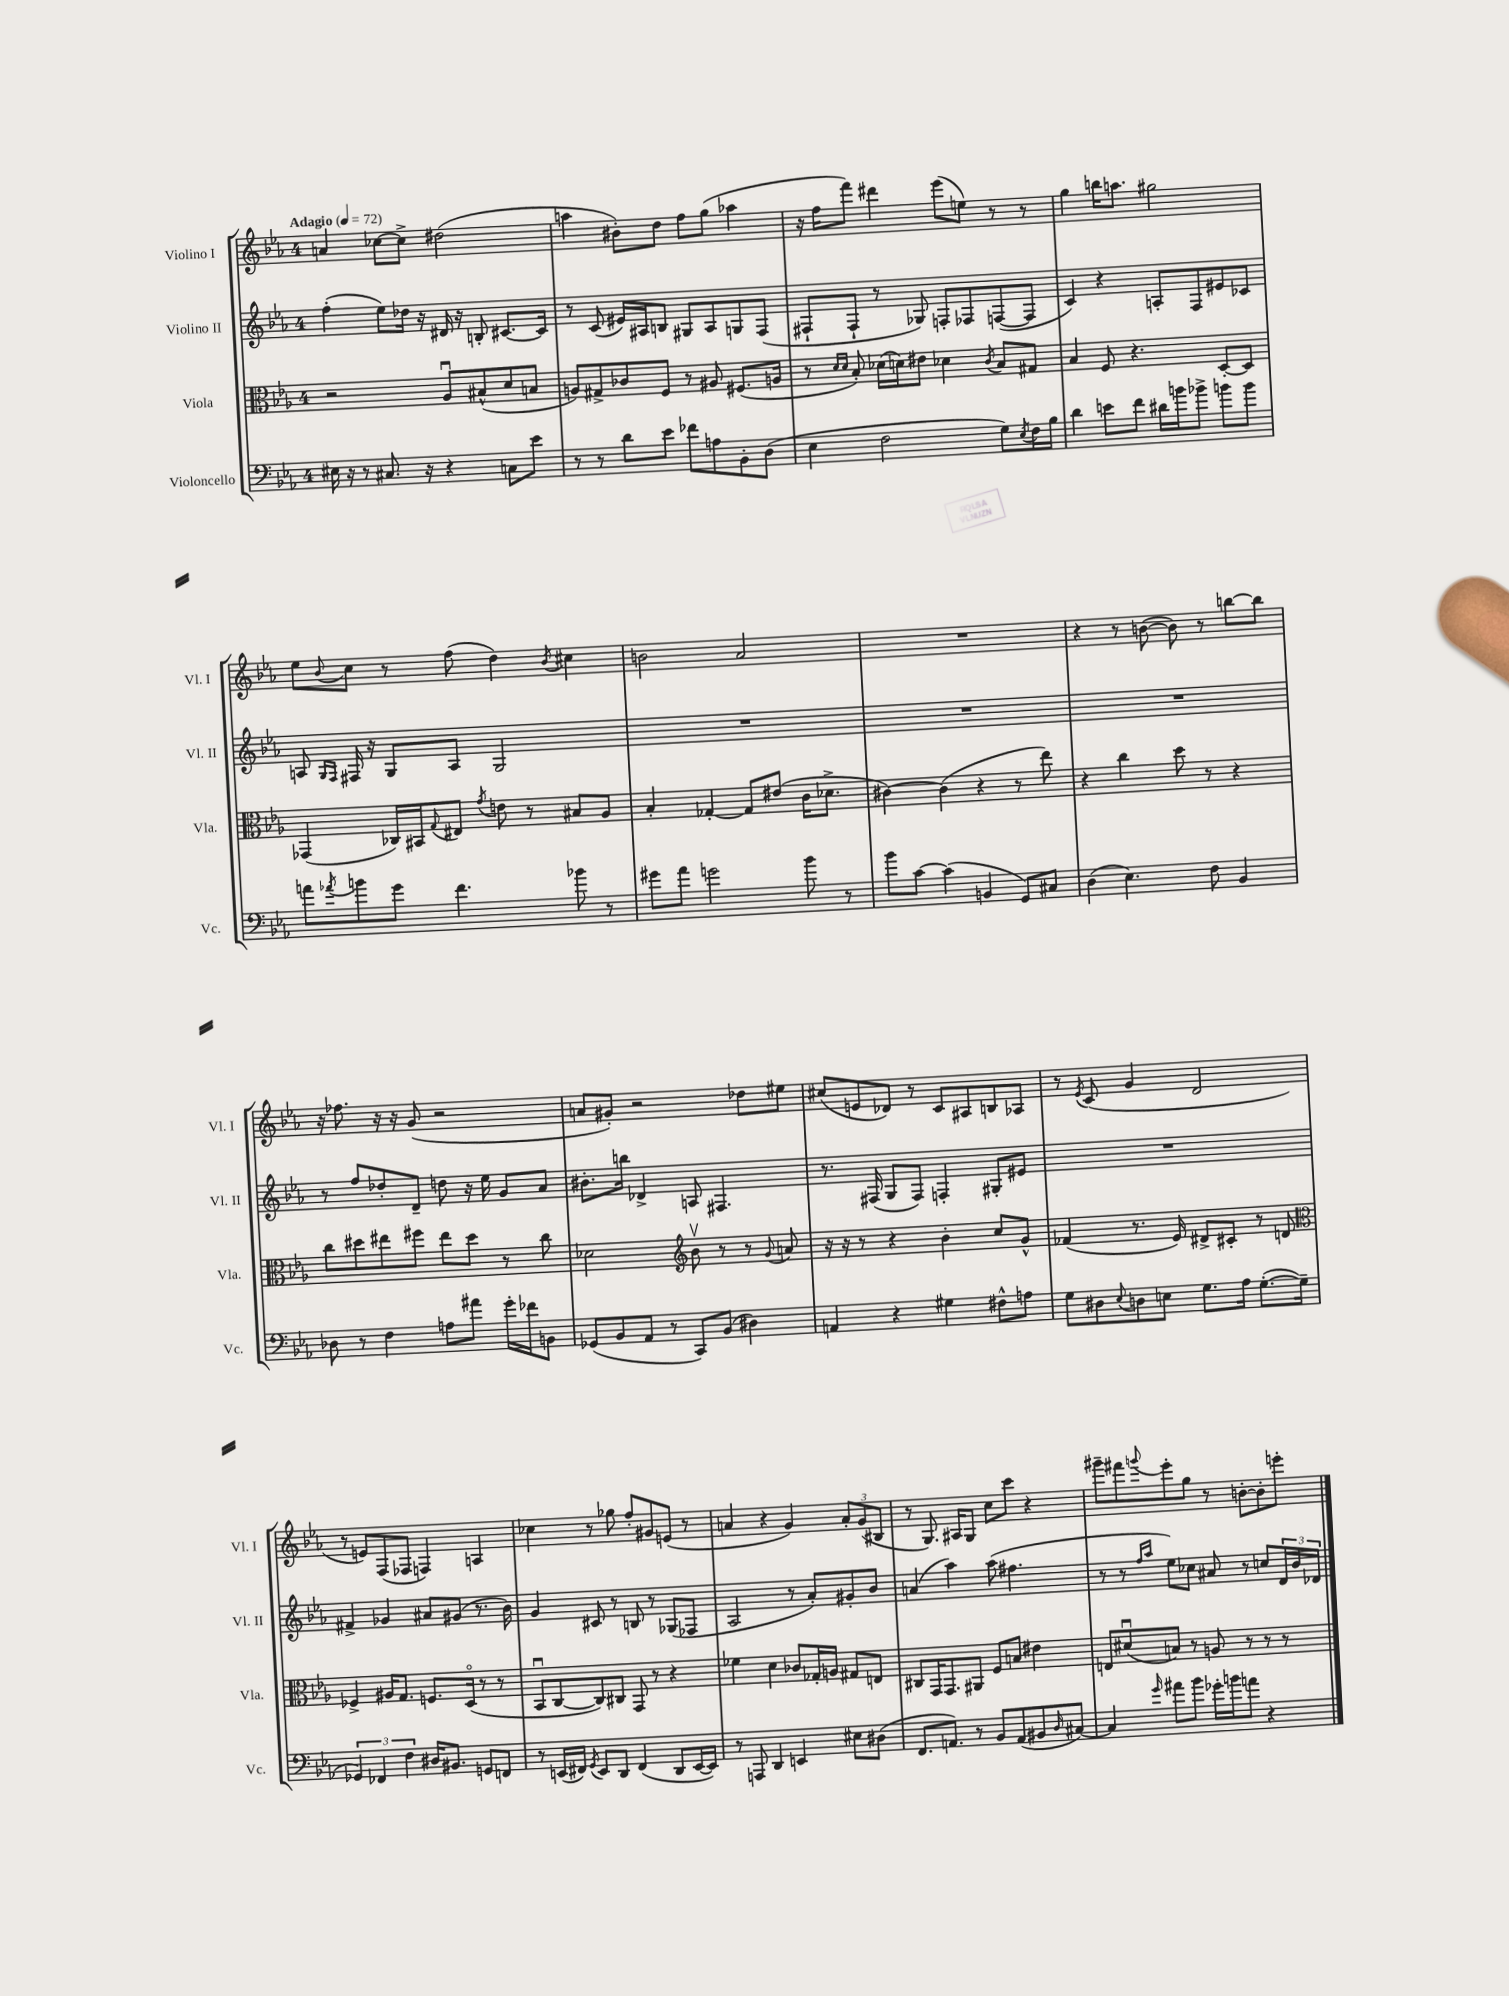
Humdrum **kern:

**kern	**kern	**kern	**kern
*part4	*part3	*part2	*part1
*staff4	*staff3	*staff2	*staff1
*I"Violoncello	*I"Viola	*I"Violino II	*I"Violino I
*I'Vc.	*I'Vla.	*I'Vl. II	*I'Vl. I
*clefF4	*clefC3	*clefG2	*clefG2
*k[b-e-a-]	*k[b-e-a-]	*k[b-e-a-]	*k[b-e-a-]
*M4/4	*M4/4	*M4/4	*M4/4
*MM72	*MM72	*MM72	*MM72
=1	=1	=1	=1
!	!	!	!LO:TX:a:B:t=Adagio
16E#X\	2r	(4ff'\	4an/
16r	.	.	.
8r	.	.	.
8.C#X/	.	8ee-\L)	[8cc-X\L
.	.	16dd-X\Jk	8cc-^\J]
16r	.	16r	.
4r	8A-u/L	16d#X/	(2dd#X\
.	.	16r	.
.	(8B#X^^/	8Bn'/	.
8Cn\L	8d/	[8.c#X/L	.
8e-\J	8Bn/J	.	.
.	.	16c#/Jk]	.
=2	=2	=2	=2
8r	8An/L)	8r	4aan\
8r	8G#X^/	(8c/	.
8d\L	8c-X/	16e#X/LL)	8b#X'\L)
.	.	16A#X/J	.
8e-\J	8F/J	8Bn/J	8dd\J
8f-X\L	8r	8G#X/L	8ff\L
8An\	8A#X/	8A#/	(8gg\J
8BB-'\	(8.F#X/L	8Gn/	4aa-X\
(8D\J	.	(8F/J	.
.	16An/Jk	.	.
=3	=3	=3	=3
4E-\	8r	8F#X`/L	16r
.	.	.	16ff\KL
.	16qqd/LL	.	.
.	16qqd/JJ	.	.
.	8B-'/)	8F#`/J	8fff\J)
2F\	(16d-X\LL	8r	4ddd#X\
.	16dn\J)	.	.
.	8e#X\J	8G-X/)	.
.	4d-X\	8Fn'/L	(8eee-\L
.	.	8F-X/	8een\J)
.	8qc/	.	.
8G\L)	8B-/L	([8Fn/	8r
8qE-/	.	.	.
16F\L	8G#X/J	8F/J]	8r
16B-\JJ	.	.	.
=4	=4	=4	=4
4d\	4B-/	4c/)	4gg\
8en\L	8F/	4r	16bbn\KL
.	.	.	8.aan\J
8f\J	4.r	.	.
16d#X\LL	.	8An'/L	2gg#X\
16bn\J	.	.	.
8b-X^\J	.	8F/	.
8bn\L	[8D'/L	8e#X/	.
8b\J	8D/J]	8c-X/J	.
!!LO:LB:g=z
=5	=5	=5	=5
8an\L	(4GG-X/	8An/	8ee-\L
.	.	16qqG/LL	.
8qa-X/	.	16qqF/JJ	8qqb-/
8bn\	.	16F#X/	8cc\J
.	.	16r	.
8g\J	16C-X/LL)	8G/L	8r
.	16BB#X/J	.	.
.	8qqG/	.	.
4.f\	8E#X/J	8A/J	(8ff\
.	8qg/	.	.
.	8en\	2G/	4dd\)
.	8r	.	.
.	.	.	8qb-/
8b-X\	8B#X/L	.	4cc#X\
8r	8A-/J	.	.
=6	=6	=6	=6
8g#X\L	4B-'/	1r	2bn\
8a-\J	.	.	.
2gn\	[4G-X'/	.	.
.	8G-/L]	.	2a-/
.	(8e#X/J	.	.
8b-\	16c\KL	.	.
.	8.d-X^\J	.	.
8r	.	.	.
=7	=7	=7	=7
8b-\L	[4c#X\)	1r	1r
[8c\J	.	.	.
(4c\]	(4c#\]	.	.
4BBn/	4r	.	.
8GG/L)	8r	.	.
8C#X/J	8ee-\)	.	.
=8	=8	=8	=8
(4D\	4r	1r	4r
4.E-\)	4cc\	.	8r
.	.	.	([8bn\
.	8dd\	.	8b\])
8F\	8r	.	8r
4BB-/	4r	.	[8bbn\L
.	.	.	8bb\J]
!!LO:LB:g=z
=9	=9	=9	=9
8D-X\	8cc\L	8r	16r
.	.	.	8.ff-X\
8r	8dd#X\	8ff/L	.
4F\	8ee#X\	8dd-X'/	16r
.	.	.	16r
.	8ff#X\J	8d~/J	(8g/
8An\L	8ee#\L	8ddn\	2r
8a#X\J	8dd#\J	16r	.
.	.	16ee-\	.
16g'\LL	8r	8g/L	.
16f-X\J	.	.	.
8BBn\J	8cc\	8a-/J	.
=10	=10	=10	=10
(8GG-X/L	2d-X\	8.b#X'\L	8an/L
8BB-/	.	.	8g#X'/J)
.	.	16bbn\Jk	.
8AA-/J	.	4d-X^/	2r
8r	.	.	.
*	*clefG2	*	*
8CC/L)	8b-v\	8An/	.
(8BB-/J	8r	4.F#X/	.
4D#X\)	8r	.	8dd-X\L
.	8qqg/	.	.
.	8an/	.	8ee#X\J
=11	=11	=11	=11
4AAn/	16r	8.r	(8cc#X/L
.	16r	.	.
.	8r	.	8en/
.	.	(16F#X/	.
4r	4r	8G/L	8d-X/J)
.	.	8F#/J)	8r
4G#X\	4b-'\	4Fn'/	8c/L
.	.	.	8A#X/
8F#X^^\L	8cc/L	8G#X'/L	8Bn/
8An\J	8g^^/J	8e#X/J	8A-X/J
=12	=12	=12	=12
8G\L	(4f-X/	1r	8r
.	.	.	8qe-/
8D#X\	.	.	(8c/
8qqE-/	.	.	.
8Dn\	8.r	.	4g/
8En\J	.	.	.
.	16e-/)	.	.
8.G\L	8d#X^/L	.	2d/
.	8c#X'/J	.	.
16A-\Jk	.	.	.
([8.G'\L	8r	.	.
.	8dn/	.	.
16G~\Jk]	.	.	.
!!LO:LB:g=z
=13	=13	=13	=13
*	*clefC3	*	*
6GG-X/)	4F-X^/	4f#X^/	8r
.	.	.	8en/L)
6FF-X/	.	.	.
.	16A#X/KL	4g-X/	(8F/
.	8.G/J	.	.
6F\	.	.	.
.	.	.	8F-X/J
16D#X/KL	8.Fn/L	8a#X/L	4Fn/)
8.BB#X/J	.	.	.
.	.	(8g#X/J	.
.	(16D/Jk	.	.
8GGn/L	8r	8.r	4An/
8FFn/J	8r	.	.
.	.	16b-\)	.
=14	=14	=14	=14
8r	8BB-u/L	4g/	4cc-X\
(16EEn/LL	[8C/	.	.
16FF#X/JJ)	.	.	.
8qGG/	.	.	.
8EE/L	8C/])	8c#X/	8r
8DD/J	8C#X/J	8r	8gg-X\
(4FF#/	8GG/	8Bn/	8ff'/L
.	8r	8r	8g#X/
8DD/L	4r	(8G-X/L	(8en/J
[16EE/L	.	8F-X/J	8r
16EE/JJ])	.	.	.
=15	=15	=15	=15
8r	4f-X\	2A-/	4an/
8AAAn/	.	.	.
4DD/	4d\	.	4r
4EEn/	8c-X/L	8r	4g/)
.	16G-X'/L	8a-'/L)	.
.	16An/JJ	.	.
8E#X\L	8G#X/L	8g#X'/	12a'/L
.	.	.	(12g/
(8D#X\J	8En/J	8b-/J	.
.	.	.	12B#X/J
=16	=16	=16	=16
8.FF/L	8C#X/L	(4an/	8r
.	16GG/K	.	8.G/)
8.AAn/J)	8.GG/	.	.
.	.	4aa-\)	.
.	.	.	16A#X/KL
8r	8AA#X/J	.	8G/J
8BB-/L	8F/L	(8aa-\	8cc\L
(8AA/	8Bn/J	4.ff#X\	8ccc\J
8BB#X/	4e#X\	.	4r
16qqD/	.	.	.
[8C#X/J)	.	.	.
=17	=17	=17	=17
4C#/]	8En/L	8r	8ggg#X~\L
.	(8d#Xu/	8r	8fff#X\
.	.	16qqff/LL	.
16qqg/	.	16qqaa-/JJ	8qqgggn/
8a#X\L	8Bn/J)	8ee-\L)	8eee-'\
8b-\J	8r	8cc-X\J	8gg\J
16g-X'\LL	8An/	8a#X/	8r
16bn\J	.	.	.
8an\J	8r	8r	[8bn'\L
4r	8r	8ccn/L	8b'\]
.	8r	24d/L	8eeen'\J
.	.	24b-/	.
.	.	24d-X/JJ	.
==	==	==	==
*-	*-	*-	*-
